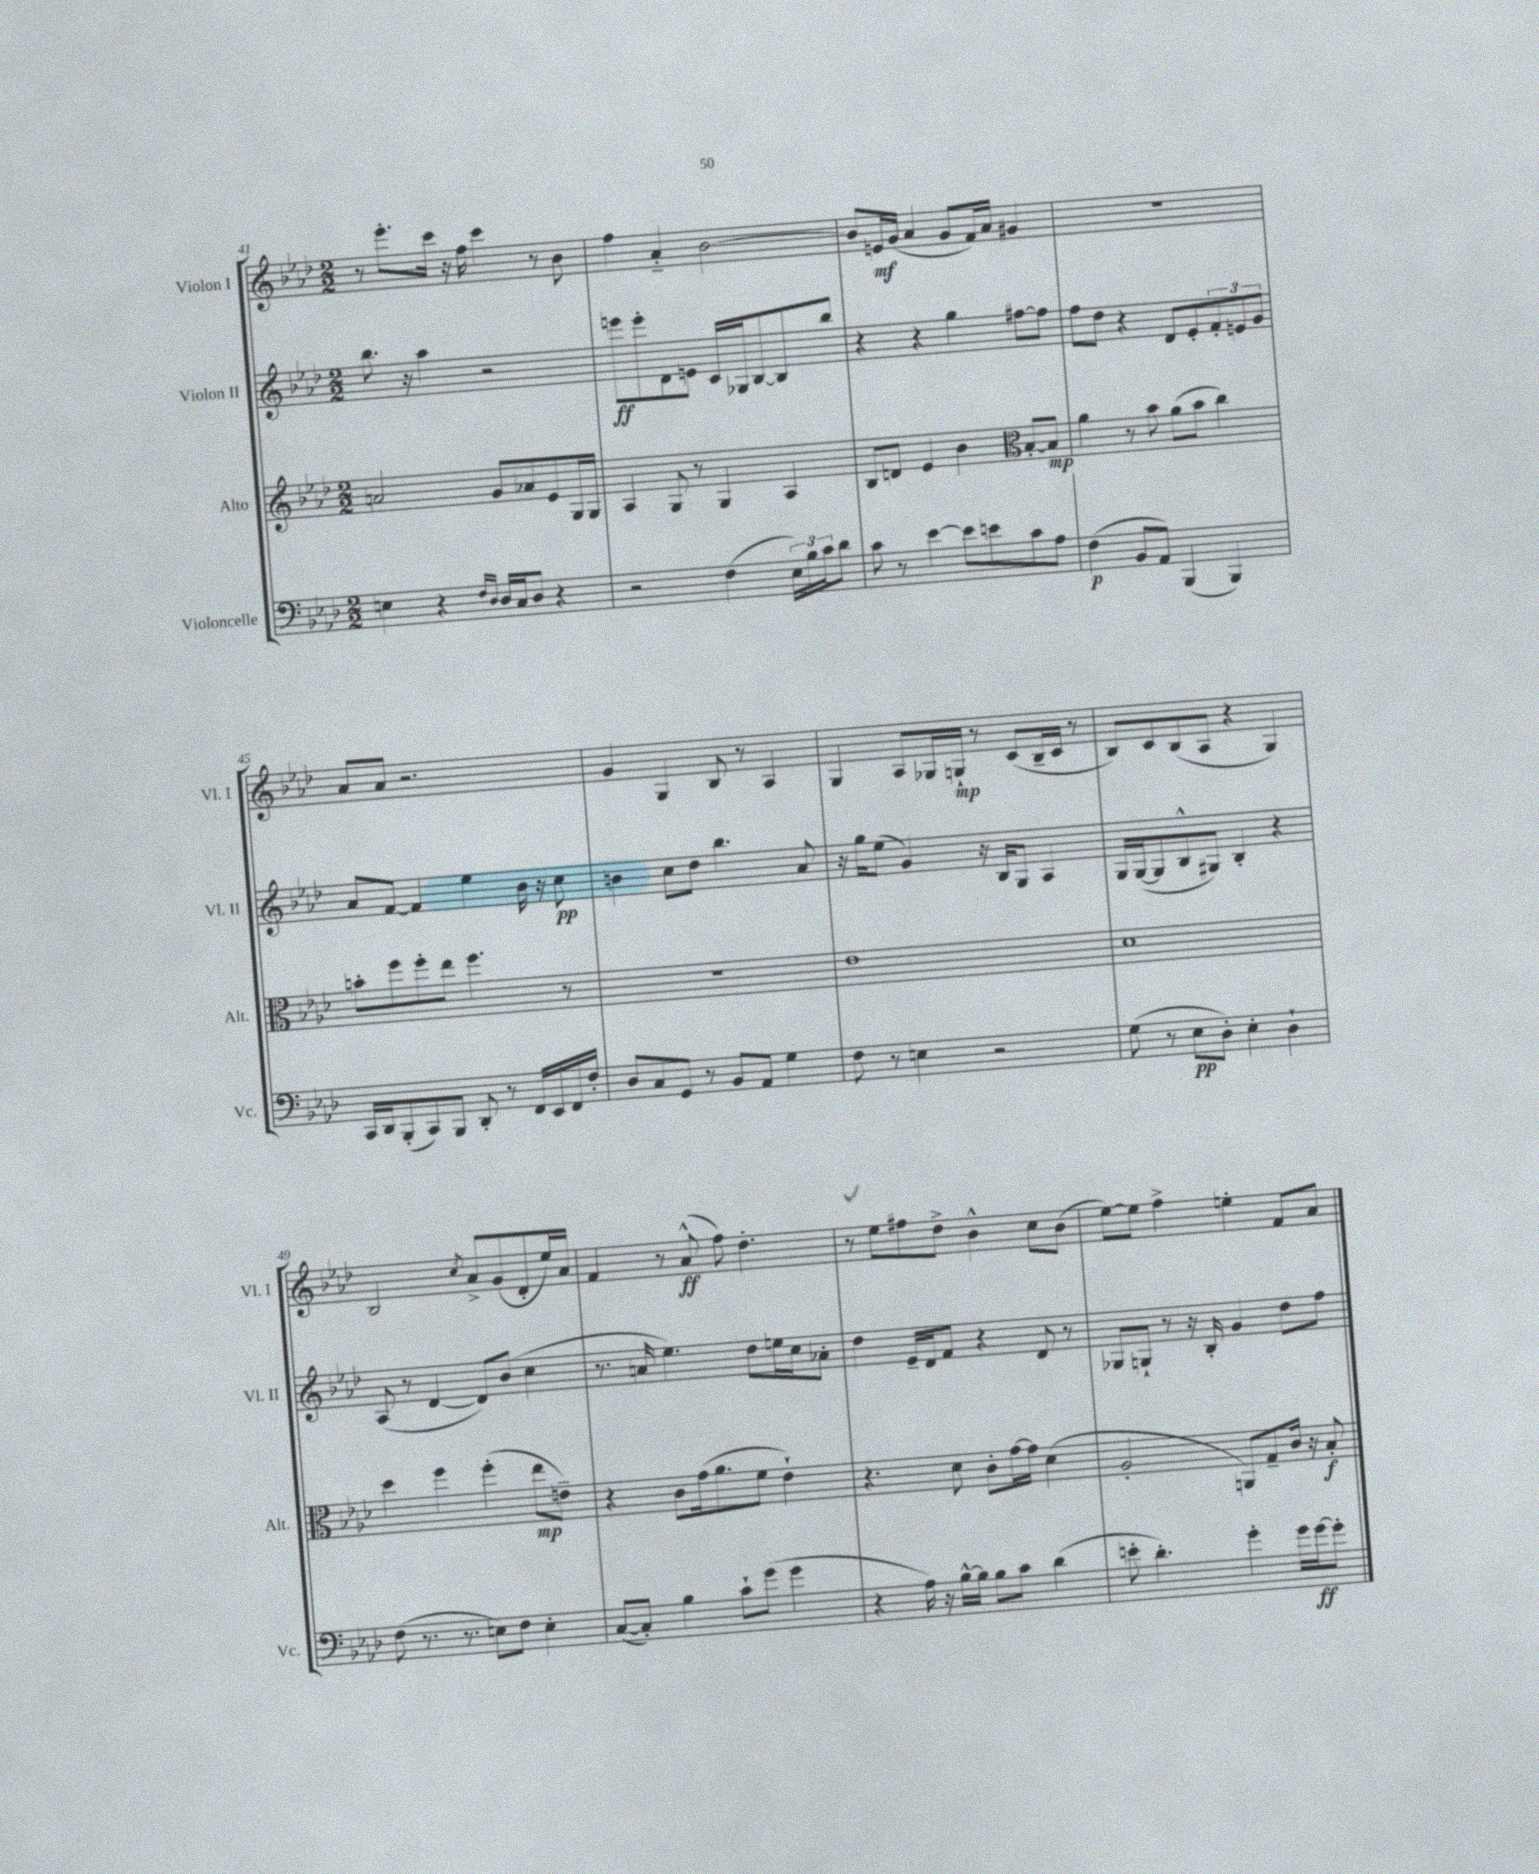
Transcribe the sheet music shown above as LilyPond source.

<<
\new StaffGroup <<
\new Staff = "s0" \with { instrumentName = "Violon I" shortInstrumentName = "Vl. I" } {
    \clef treble \key aes \major \numericTimeSignature \time 2/2
    r8 ees'''8.-. c'''16 r16 f''16 c'''4 r8 bes'8 |
    f''4 aes'4-_ bes'2~ |
    bes'8 e'16\mf g'16( aes'4 g'8 f'16) aes'16 gis'4 |
    R1 |
    aes'8 aes'8 r2. |
    g'4 g4 bes8 r8 aes4 |
    g4 aes8 ges16 g16-!\mp r8 c'8( bes16-- c'16 r8 |
    bes8) c'8 bes8( aes8 r4 g4) |
    bes2 \acciaccatura { c''8 } aes'8-> g'8( des'8-. ees''16) aes'16 |
    f'4 r8 aes'8-^\ff( f''8) des''4.-. |
    r8 ees''8 fis''8 des''8-> bes'4-^ c''8 bes'8( |
    ees''8~) ees''8 f''4-> e''4-. f'8 aes'8 \bar "|." |
}
\new Staff = "s1" \with { instrumentName = "Violon II" shortInstrumentName = "Vl. II" } {
    \clef treble \key aes \major \numericTimeSignature \time 2/2
    bes''8. r16 aes''4 r2 |
    e'''8\ff e'''8-. des'8 e'8 c'16 ges16 bes8~ bes8 bes''8 |
    r4 r4 g''4 fis''8~ fis''8 |
    f''8 des''8 r4 des'8 ees'8-. \tuplet 3/2 { f'8-. e'8 g'8 } |
    aes'8 f'8~ f'4 ees''4 bes'16 r16 c''8\pp |
    b'4 c''8 des''8 bes''4. aes'8 |
    r16 g''16 ees''8( g'4) r16 bes16 g8 aes4 |
    g16 g16~( g8 bes8-^ gis8) bes4-. r4 |
    aes8( r8 des'4~ des'8) bes'8( c''4 |
    r8. a'16 ees''4.) des''8 e''16 c''16 aes'8-. |
    des''4 ees'16-- des'16 f'8 r4 des'8 r8 |
    ges8 g8-! r8 r16 bes16-. g'4 des''8 f''8 \bar "|." |
}
\new Staff = "s2" \with { instrumentName = "Alto" shortInstrumentName = "Alt." } {
    \clef treble \key aes \major \numericTimeSignature \time 2/2
    a'2 g'8 aes'8 ees'8 g16 g16 |
    aes4 g8 r8 g4 aes4 |
    bes8 d'8 ees'4 bes'4 \clef alto bes8~-. bes8\mp |
    aes'4 r8 bes'8 aes'8( bes'8 c''4) |
    b'8-. f''8 f''8-. ees''8 f''4. r8 |
    R1 |
    ees'1 |
    des'1 |
    des''4 f''4 f''4-.( ees''8\mp e'8--) |
    r4 c'8 g'16( aes'8. f'8 ees'4-!) |
    r4. des'8 c'8-. g'16~ g'16 des'4( |
    aes2-. a,8) g8-- c'16 r16 bes8-.\f \bar "|." |
}
\new Staff = "s3" \with { instrumentName = "Violoncelle" shortInstrumentName = "Vc." } {
    \clef bass \key aes \major \numericTimeSignature \time 2/2
    e4 r4 \grace { f16 des16 } des16 c16 des8 r4 |
    r2 f4( \tuplet 3/2 { ees16) bes16 c'16 } des'8 |
    c'8 r8 ees'4~ ees'8 e'8 c'8 aes8 |
    f4\p( bes,8 aes,8) bes,,4( bes,,4) |
    c,16 des,16 bes,,8-.( c,8) bes,,8 des,8-. r8 f,16 ees,16 f,16 f16-. |
    des8 c8 g,8 r8 bes,8 aes,8 g4 |
    f8 r8 e4 r2 |
    g8( r8 ees8\pp des8-.) ees4-. des4-! |
    f8( r8. r8. e8) f8 e4-. |
    c8~( c8-.) bes4 c'8-! g'8( g'4 |
    r4 aes16) r16 bes16~-^ bes16 bes8 c'8 des'4( |
    e'8-. des'4.-.) g'4-. g'16 g'16~\ff g'8-. \bar "|." |
}
>>
>>
\layout { \context { \Score currentBarNumber = #41 } }
